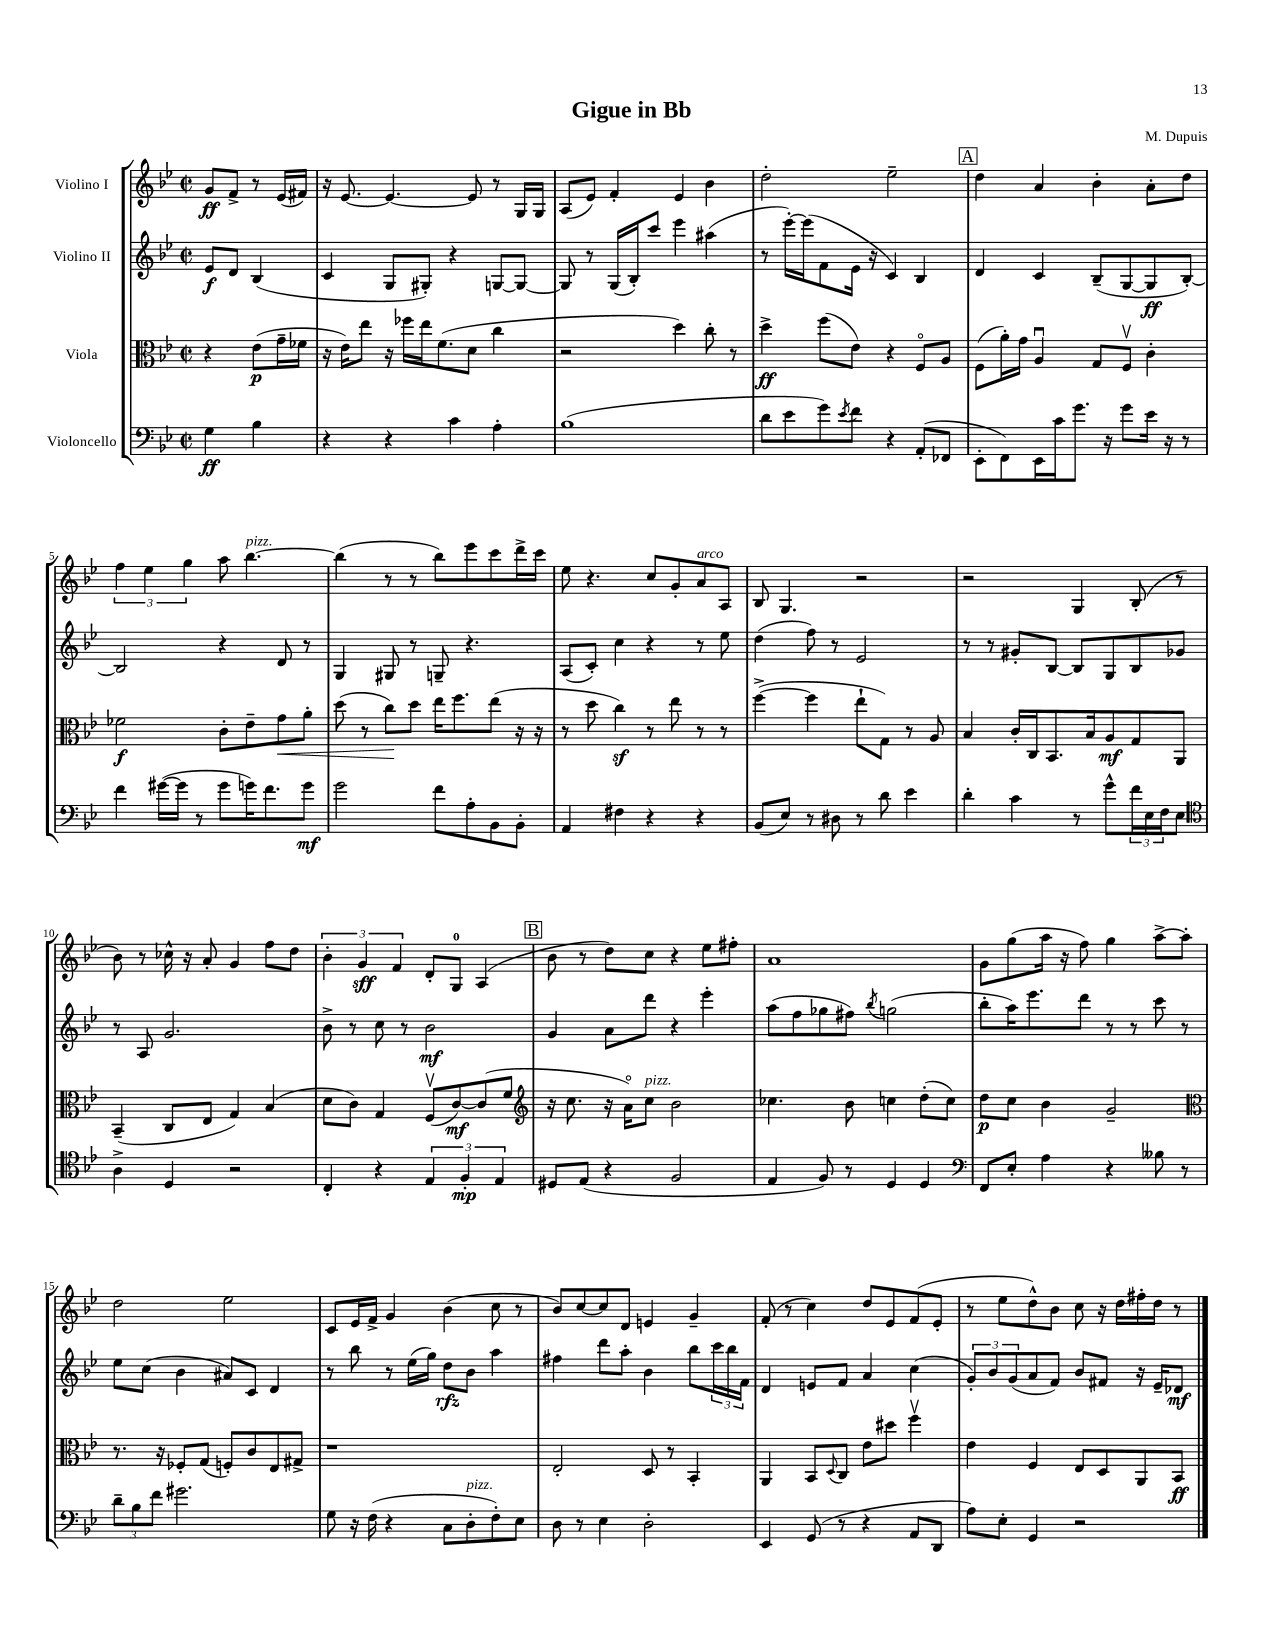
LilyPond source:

\header { title = "Gigue in Bb" composer = "M. Dupuis" }
<<
\new StaffGroup <<
\new Staff = "s0" \with { instrumentName = "Violino I" } {
    \clef treble \key bes \major \defaultTimeSignature \time 2/2 \partial 2
    g'8\ff f'8-> r8 ees'16( fis'16) |
    r16 ees'8.~ ees'4.~ ees'8 r8 g16 g16 |
    a8( ees'8) f'4-. ees'4 bes'4 |
    d''2-. ees''2-- |
    \mark \markup { \box "A" } d''4 a'4 bes'4-. a'8-. d''8 |
    \tuplet 3/2 { f''4 ees''4 g''4 } a''8 bes''4.~^\markup { \italic "pizz." } |
    bes''4( r8 r8 bes''8) ees'''8 c'''8 d'''16-> c'''16 |
    ees''8 r4. c''8 g'8-. a'8^\markup { \italic "arco" } a8 |
    bes8 g4. r2 |
    r2 g4 bes8-.( r8 |
    bes'8) r8 ces''16-^ r16 a'8-. g'4 f''8 d''8 |
    \tuplet 3/2 { bes'4-. g'4\sff f'4 } d'8-. g8-0 a4( |
    \mark \markup { \box "B" } bes'8 r8 d''8) c''8 r4 ees''8 fis''8-. |
    a'1 |
    g'8 g''8( a''16 r16 f''8) g''4 a''8~-> a''8-. |
    d''2 ees''2 |
    c'8 ees'16 f'16-> g'4 bes'4( c''8 r8 |
    bes'8) c''8~ c''8 d'8 e'4 g'4-- |
    f'8-.( r8 c''4) d''8 ees'8 f'8( ees'8-. |
    r8 ees''8 d''8-^) bes'8 c''8 r16 d''16 fis''16-. d''16 r8 \bar "|." |
}
\new Staff = "s1" \with { instrumentName = "Violino II" } {
    \clef treble \key bes \major \defaultTimeSignature \time 2/2 \partial 2
    ees'8\f d'8 bes4( |
    c'4 g8 gis8-.) r4 g8~ g8~ |
    g8 r8 g16( bes16-.) c'''8 ees'''4 ais''4( |
    r8 ees'''16~-.) ees'''16( f'8 ees'16 r16 c'4) bes4 |
    \mark \markup { \box "A" } d'4 c'4 bes8--( g8~ g8\ff bes8~-.) |
    bes2 r4 d'8 r8 |
    g4 gis8 r8 g8-- r4. |
    a8( c'8-.) c''4 r4 r8 ees''8 |
    d''4( f''8) r8 ees'2 |
    r8 r8 gis'8-. bes8~ bes8 g8 bes8 ges'8 |
    r8 a8 g'2. |
    bes'8-> r8 c''8 r8 bes'2\mf |
    \mark \markup { \box "B" } g'4 a'8 d'''8 r4 ees'''4-. |
    a''8( f''8 ges''8 fis''8) \acciaccatura { bes''8 } g''2( |
    bes''8-. a''16) ees'''8. d'''8 r8 r8 c'''8 r8 |
    ees''8 c''8( bes'4 ais'8) c'8 d'4 |
    r8 bes''8 r8 ees''16( g''16) d''8\rfz bes'8 a''4 |
    fis''4 d'''8 a''8-. bes'4 bes''8 \tuplet 3/2 { c'''16 bes''16 f'16 } |
    d'4 e'8 f'8 a'4 c''4( |
    \tuplet 3/2 { g'8-.) bes'8 g'8( } a'8 f'8) bes'8 fis'8 r16 ees'16-- des'8\mf \bar "|." |
}
\new Staff = "s2" \with { instrumentName = "Viola" } {
    \clef alto \key bes \major \defaultTimeSignature \time 2/2 \partial 2
    r4 ees'8\p( g'16-- fes'16 |
    r16 ees'16) ees''8 r16 fes''16 ees''16 f'8.( d'8 c''4 |
    r2 d''4) c''8-. r8 |
    d''4->\ff f''8( ees'8) r4 f8\flageolet a8 |
    \mark \markup { \box "A" } f8( a'16-.) g'16 a4\downbow g8 f8\upbow c'4-. |
    fes'2\f c'8-. ees'8-- g'8\< a'8-. |
    d''8( r8 c''8\!) d''8 ees''16 f''8. ees''8( r16 r16 |
    r8 d''8 c''4\sf) r8 ees''8 r8 r8 |
    f''4~->( f''4 ees''8-! g8) r8 a8 |
    bes4 c'16-. c16 bes,8. bes16 a8\mf g8 a,8 |
    bes,4--( c8 ees8 g4) bes4( |
    d'8 c'8) g4 f8\upbow( c'8~\mf) c'8( f'8 |
    \mark \markup { \box "B" } \clef treble r16 c''8. r16 a'16\flageolet) c''8^\markup { \italic "pizz." } bes'2 |
    ces''4. bes'8 c''4 d''8-.( c''8) |
    d''8\p c''8 bes'4 g'2-- |
    \clef alto r8. r16 fes8-. g8( f8-.) c'8 ees8 gis8-> |
    r1 |
    ees2-. d8 r8 bes,4-. |
    a,4 bes,8 \appoggiatura { d8 } c8 ees'8 dis''8 f''4\upbow |
    ees'4 f4 ees8 d8 a,8 bes,8\ff \bar "|." |
}
\new Staff = "s3" \with { instrumentName = "Violoncello" } {
    \clef bass \key bes \major \defaultTimeSignature \time 2/2 \partial 2
    g4\ff bes4 |
    r4 r4 c'4 a4-. |
    bes1( |
    d'8 ees'8 g'8) \acciaccatura { ees'8 } f'8 r4 a,8-.( fes,8 |
    \mark \markup { \box "A" } ees,8-. f,8) ees,16 c'16 g'8. r16 g'8 ees'16 r16 r8 |
    f'4 gis'16~( gis'16 r8 gis'8 g'16) f'8. g'8\mf |
    g'2 f'8 a8-. bes,8 bes,8-. |
    a,4 fis4 r4 r4 |
    bes,8( ees8) r8 dis8 r8 d'8 ees'4 |
    d'4-. c'4 r8 g'8-^ \tuplet 3/2 { f'16 ees16 f16 } ees8 |
    \clef tenor a4-> d4 r2 |
    c4-. r4 \tuplet 3/2 { ees4 f4-.\mp ees4 } |
    \mark \markup { \box "B" } dis8 ees8( r4 f2 |
    ees4 f8) r8 d4 d4 |
    \clef bass f,8 ees8-. a4 r4 beses8 r8 |
    \tuplet 3/2 { d'8-- bes8 f'8 } gis'2. |
    g8 r16 f16( r4 c8 d8-.^\markup { \italic "pizz." } f8-.) ees8 |
    d8 r8 ees4 d2-. |
    ees,4 g,8( r8 r4 a,8 d,8 |
    a8) ees8-. g,4 r2 \bar "|." |
}
>>
>>
